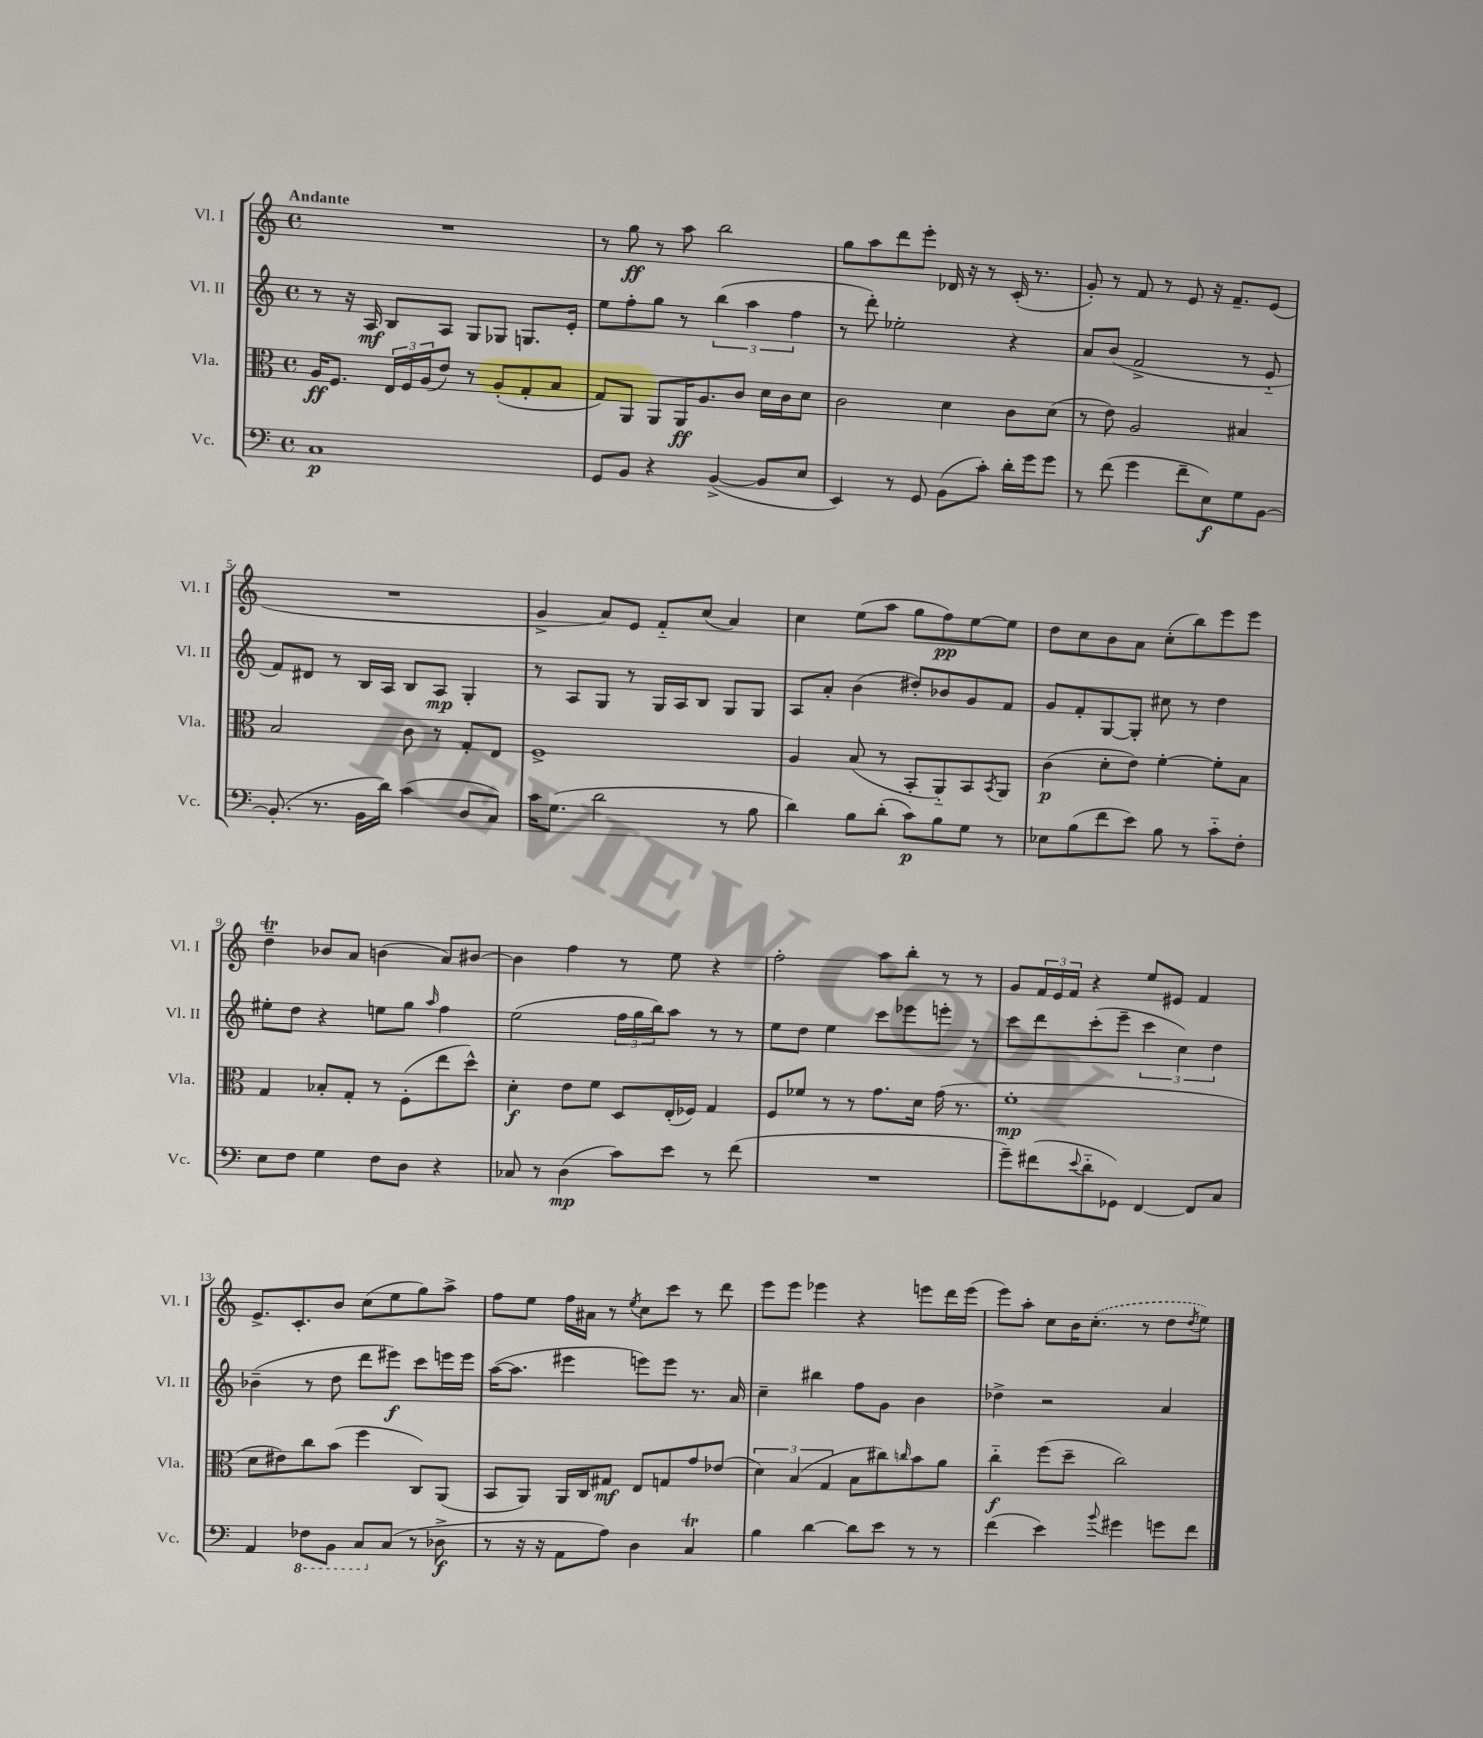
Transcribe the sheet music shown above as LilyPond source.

<<
\new StaffGroup <<
\new Staff = "s0" \with { instrumentName = "Vl. I" shortInstrumentName = "Vl. I" } {
    \clef treble \key c \major \defaultTimeSignature \time 4/4 \tempo "Andante"
    R1 |
    r8 g''8\ff r8 a''8 b''2 |
    g''8 a''8 d'''8 e'''8-. des'16 r16 r8 c'16-.( r8. |
    g'8-.) r8 f'8 r8 e'8 r16 f'8.-- e'8( |
    R1 |
    g'4-> a'8) e'8 f'8-_ c''8( a'4) |
    c''4 e''8( a''8 g''8 f''8\pp) e''8~ e''8 |
    d''8 c''8 b'8 a'8 c''8-.( b''8) e'''8 e'''8 |
    d''4--\trill bes'8 a'8 b'4( a'8) bis'8~ |
    bis'4 f''4 r8 e''8 r4 |
    f''2-. a''8 b''8-. r8 r8 |
    g'8 \tuplet 3/2 { f'16 e'16 f'16 } r4 e''8 eis'8 f'4 |
    e'8.-> c'8.-. b'8 c''8( e''8 g''8) a''8-> |
    f''8 e''8 f''16 ais'16 r8 \acciaccatura { e''8 } c''8 c'''8 r8 d'''8 |
    e'''8 e'''8 ees'''4 r4 e'''8 d'''16 e'''16( |
    e'''8) a''8-. c''8 b'16 \once \slurDashed c''8.-.( r8 d''8 \acciaccatura { d''8 } e''8) \bar "|." |
}
\new Staff = "s1" \with { instrumentName = "Vl. II" shortInstrumentName = "Vl. II" } {
    \clef treble \key c \major \defaultTimeSignature \time 4/4
    r8 r16 a16\mf b8 a8 g8 ges8 g8. e'16-. |
    e''8 f''8-. g''8 r8 \tuplet 3/2 { b''4( a''4 f''4 } |
    r8 d'''8-.) ees''2-. r4 |
    a'8 b'8( f'2-> r8 e'8-_ |
    f'8) dis'8 r8 b16 a16 b8 a8\mp g4-. |
    r8 a8 g8 r8 g16 a16 b8 g8 g8 |
    a8 a'8-. b'4( dis''8-.) bes'8 g'8 f'8 |
    g'8 f'8-. g8~ g8-. cis''8 r8 d''4 |
    eis''8-. d''8 r4 e''8 g''8 \grace { a''16 } f''4 |
    e''2( \tuplet 3/2 { f''16 g''16 b''16) } a''8 r8 r8 |
    e''8 d''8 e''4 c'''8 ees'''8 e'''8-. r8 |
    c'''8 d'''8 c'''8-.( e'''8-- \tuplet 3/2 { c'''4 c''4) d''4 } |
    bes'4--( r8 d''8 d'''8 eis'''8\f) c'''8 e'''16 e'''16 |
    a''16~( a''8. eis'''4 e'''8) e'''8 r8. a'16 |
    c''4-- bis''4 f''8 g'8 b'4 |
    des''4-> r2 a'4 \bar "|." |
}
\new Staff = "s2" \with { instrumentName = "Vla." shortInstrumentName = "Vla." } {
    \clef alto \key c \major \defaultTimeSignature \time 4/4
    a16\ff f8. \tuplet 3/2 { e16 f16 a16( } e'8) r8 a8-.( g8-. b8 |
    g8) a,8 a,8 a,16\ff a8. c'8 d'16 c'16 d'8 |
    c'2 d'4 c'8 d'8( |
    r8 e'8) a2 bis4 |
    b2 c'8 r8 g8-. e8 |
    f1-> |
    a4 b8( r8 b,8-. a,8-_) b,8 \acciaccatura { b,8 } a,8 |
    c'4\p( d'8-. e'8) f'4~-. f'8-. b8 |
    g4 bes8-. g8-. r8 f8-.( e''8 d''8-^) |
    d'4-.\f e'8 f'8 d8 e16-.( fes16) g4 |
    f8 fes'8 r8 r8 g'8. d'16 g'16( r8. |
    f'1-.\mp |
    d'8 eis'8) c''8 b'8( f''4 c8) a,8( |
    b,8 a,8) a,16 c16 gis8\mf e8 g8 g'8 ees'8( |
    \tuplet 3/2 { d'4) b4( g4 } b8 cis''8) \grace { c''16 } b'8 a'8 |
    c''4-_\f f''8( d''8-- c''2) \bar "|." |
}
\new Staff = "s3" \with { instrumentName = "Vc." shortInstrumentName = "Vc." } {
    \clef bass \key c \major \defaultTimeSignature \time 4/4
    c1\p |
    g,8 b,8 r4 b,4~->( b,8 e8 |
    e,4) r8 g,8 b,8( c'8-.) d'16-. g'16 g'8 |
    r8 f'8( g'4 f'8-- e8\f) g8 b,8~ |
    b,8.-.( r8. b,16 d'16) c'4( d8 c8) |
    c'16 g8.( d'2 r8 b8 |
    d'4) b8 d'8-.( c'8\p) b8 g8 r8 |
    ees8 b8( f'8 e'8) b8 r8 c'8-_ f8-. |
    e8 f8 g4 f8 d8 r4 |
    ces8 r8 d4\mp( c'8) e'8 r8 f'8( |
    R1 |
    g'8--) fis'8( \appoggiatura { e'8 } d'8-_ ges,8) f,4~ f,8 c8 |
    a,4 \ottava #-1 fes,8 b,,8 c,8 \ottava #0 c8( r8 des8->\f |
    r8 r16 r16 a,8 a8) d4 c4\trill |
    b4 d'4~ d'8 e'8 r8 r8 |
    f'4( e'4) \appoggiatura { b'8 } gis'4 g'8 f'8 \bar "|." |
}
>>
>>
